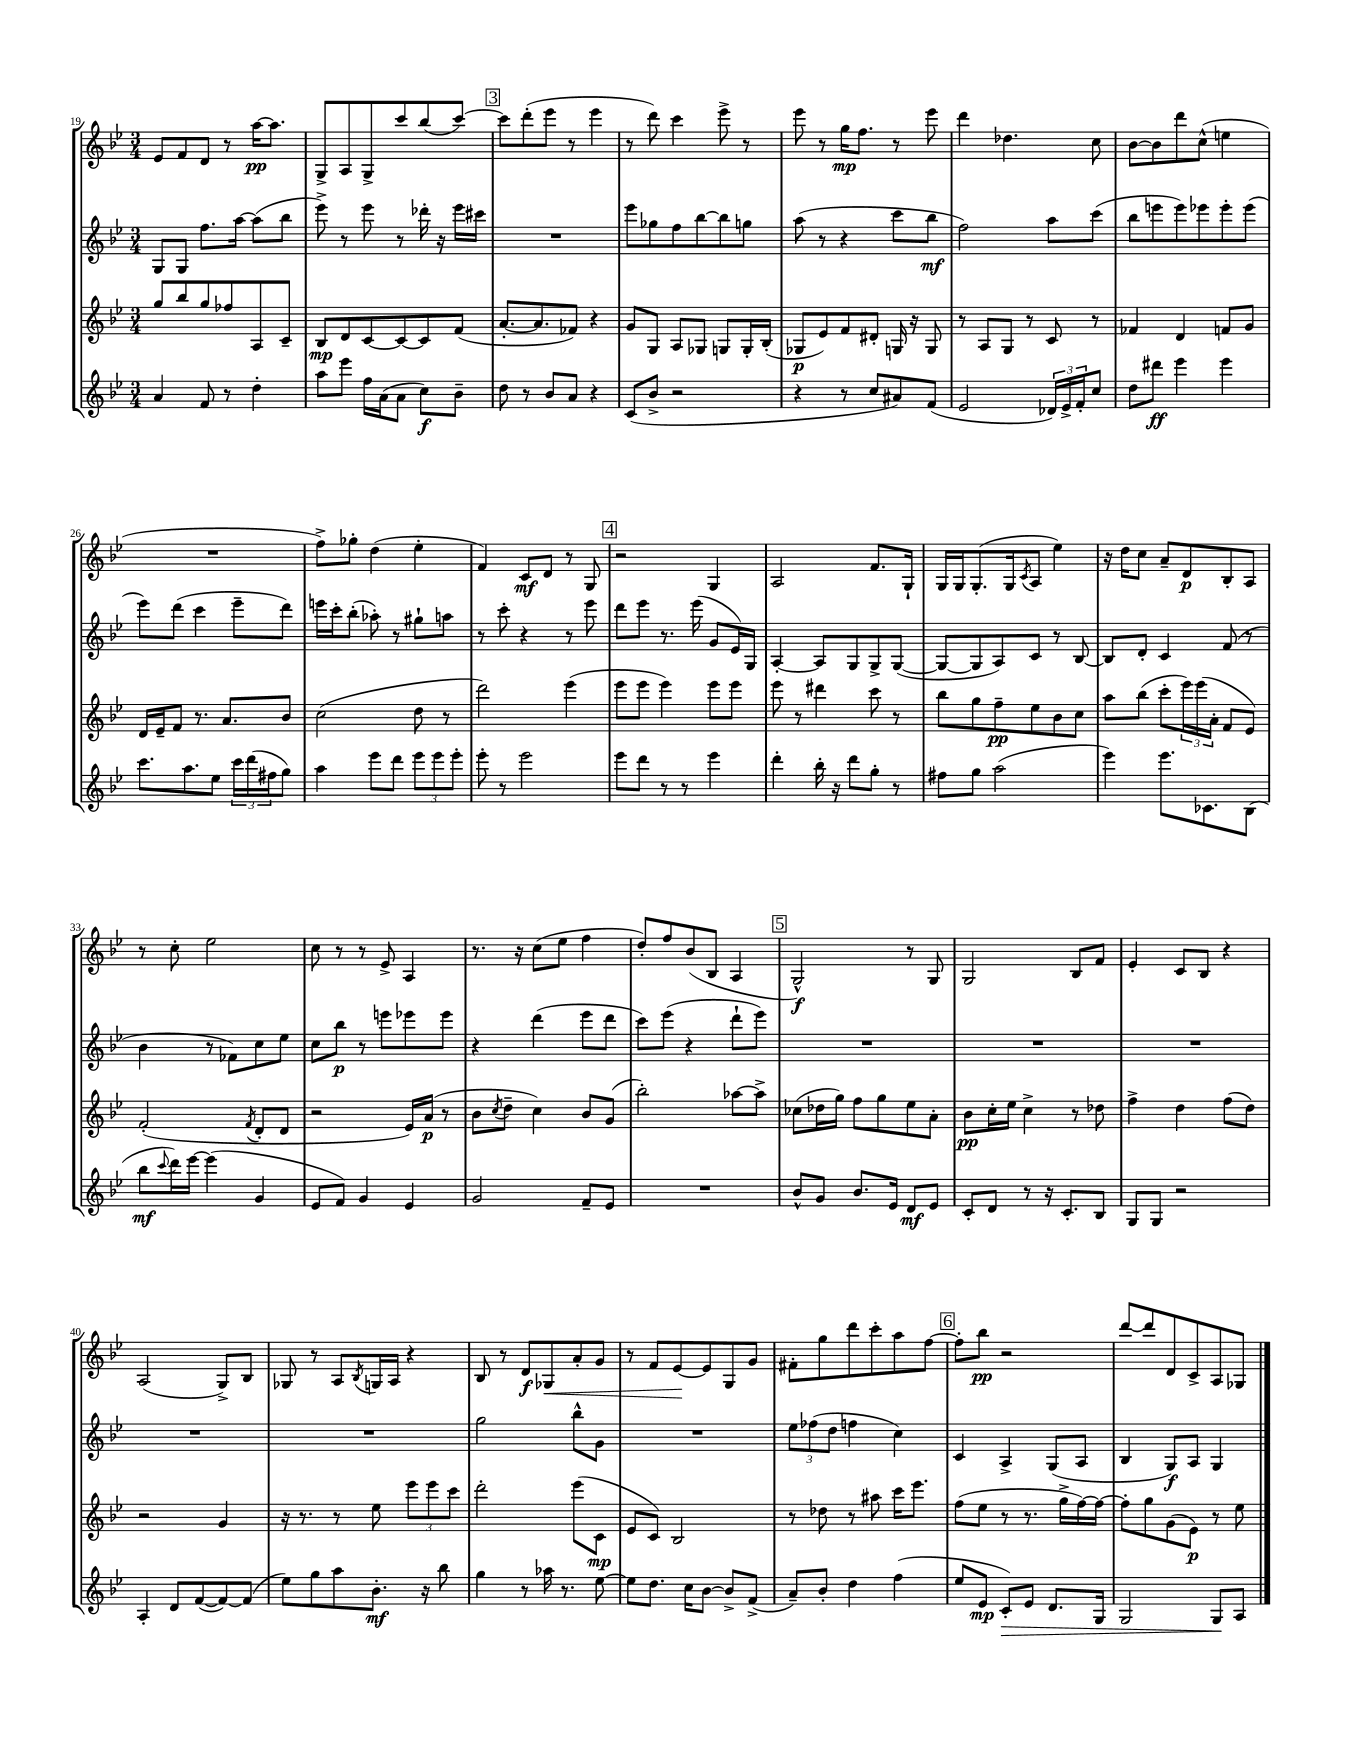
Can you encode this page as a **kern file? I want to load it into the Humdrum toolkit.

**kern	**dynam	**kern	**dynam	**kern	**dynam	**kern	**dynam
*part4	*part4	*part3	*part3	*part2	*part2	*part1	*part1
*staff4	*staff4	*staff3	*staff3	*staff2	*staff2	*staff1	*staff1
*clefG2	*	*clefG2	*	*clefG2	*	*clefG2	*
*k[b-e-]	*	*k[b-e-]	*	*k[b-e-]	*	*k[b-e-]	*
*M3/4	*	*M3/4	*	*M3/4	*	*M3/4	*
=19	=19	=19	=19	=19	=19	=19	=19
4a/	.	8gg/L	.	8G/L	.	8e-/L	.
.	.	8bb-/	.	8G/J	.	8f/	.
8f/	.	8gg/	.	8.ff\L	.	8d/J	.
8r	.	8ff-X/	.	.	.	8r	.
.	.	.	.	[16aa\Jk	.	.	.
4dd'\	.	8A/	.	(8aa\L]	.	[16aa\KL	pp
.	.	.	.	.	.	8.aa\J]	.
.	.	8c~/J	.	8bb-\J	.	.	.
=20	=20	=20	=20	=20	=20	=20	=20
8aa\L	.	8B-/L	mp	8eee-^\)	.	8G^/L	.
8eee-\J	.	8d/	.	8r	.	8A/	.
16ff\LL	.	[8c/	.	8eee-\	.	8G^/	.
(16a\J	.	.	.	.	.	.	.
8a\J	.	8c/_	.	8r	.	8ccc/	.
8cc\L)	f	8c/]	.	16ddd-X'\	.	(8bb-/	.
.	.	.	.	16r	.	.	.
8b-~\J	.	(8f/J	.	16eee-\LL	.	[8ccc/J)	.
.	.	.	.	16ccc#X\JJ	.	.	.
!!LO:REH:place=s1:t=3
=21	=21	=21	=21	=21	=21	=21	=21
8dd\	.	[8.a'/L	.	2.r	.	8ccc\L]	.
8r	.	.	.	.	.	(8ddd'\	.
.	.	8.a/]	.	.	.	.	.
8b-/L	.	.	.	.	.	8eee-\J	.
8a/J	.	8f-X/J)	.	.	.	8r	.
4r	.	4r	.	.	.	4eee-\	.
=22	=22	=22	=22	=22	=22	=22	=22
(8c/L	.	8g/L	.	8eee-\L	.	8r	.
8b-^/J	.	8G/J	.	8gg-X\	.	8ddd\)	.
2r	.	8A/L	.	8ff\	.	4ccc\	.
.	.	8G-X/J	.	[8bb-\	.	.	.
.	.	8Gn/L	.	8bb-\]	.	8eee-^\	.
.	.	16G'/L	.	8ggn\J	.	8r	.
.	.	(16B-'/JJ	.	.	.	.	.
=23	=23	=23	=23	=23	=23	=23	=23
4r	.	8G-X/L	p	(8aa\	.	8eee-\	.
.	.	8e-/)	.	8r	.	8r	.
8r	.	8f/	.	4r	.	16gg\KL	mp
.	.	.	.	.	.	8.ff\J	.
8cc/L	.	8d#X'/J	.	.	.	.	.
8a#X/)	.	16Gn/	.	8ccc\L	.	8r	.
.	.	16r	.	.	.	.	.
(8f/J	.	8G/	.	8bb-\J	mf	8eee-\	.
=24	=24	=24	=24	=24	=24	=24	=24
2e-/	.	8r	.	2ff\)	.	4ddd\	.
.	.	8A/L	.	.	.	.	.
.	.	8G/J	.	.	.	4.dd-X\	.
.	.	8r	.	.	.	.	.
24d-X/LL)	.	8c/	.	8aa\L	.	.	.
24e-^/	.	.	.	.	.	.	.
24f'/J	.	.	.	.	.	.	.
8cc/J	.	8r	.	(8ccc\J	.	8cc\	.
=25	=25	=25	=25	=25	=25	=25	=25
8dd\L	.	4f-X/	.	8bb-\L	.	[8b-\L	.
8ddd#X\J	ff	.	.	8eeen\	.	8b-\]	.
4eee-\	.	4d/	.	8eee\)	.	8ddd\	.
.	.	.	.	8eee-X\	.	(8cc^^\J	.
4eee-\	.	8fn/L	.	8eee-'\	.	4een\	.
.	.	8g/J	.	(8eee-\J	.	.	.
!!LO:LB:g=z
=26	=26	=26	=26	=26	=26	=26	=26
8.ccc\L	.	16d/LL	.	8eee-\L)	.	2.r	.
.	.	16e-~/J	.	.	.	.	.
.	.	8f/J	.	(8ddd\J	.	.	.
8.aa\	.	.	.	.	.	.	.
.	.	8.r	.	4ccc\	.	.	.
8ee-\J	.	.	.	.	.	.	.
.	.	8.a/L	.	.	.	.	.
24ccc\LL	.	.	.	8eee-~\L	.	.	.
(24ddd\	.	.	.	.	.	.	.
24ff#X\J	.	.	.	.	.	.	.
8gg\J)	.	8b-/J	.	8ddd\J)	.	.	.
=27	=27	=27	=27	=27	=27	=27	=27
4aa\	.	(2cc\	.	16eeen\LL	.	8ff^\L)	.
.	.	.	.	16ccc'\J	.	.	.
.	.	.	.	(8bb-'\J	.	8gg-X'\J	.
8eee-\L	.	.	.	8aa-X'\)	.	(4dd\	.
8ddd\J	.	.	.	8r	.	.	.
12eee-\L	.	8dd\	.	8gg#X`\L	.	4ee-'\	.
12eee-\	.	.	.	.	.	.	.
.	.	8r	.	8aan\J	.	.	.
12eee-'\J	.	.	.	.	.	.	.
=28	=28	=28	=28	=28	=28	=28	=28
8eee-'\	.	2ddd\)	.	8r	.	4f/)	.
8r	.	.	.	8ccc'\	.	.	.
2eee-\	.	.	.	4r	.	8c/L	mf
.	.	.	.	.	.	8d/J	.
.	.	(4eee-\	.	8r	.	8r	.
.	.	.	.	8eee-\	.	8G/	.
!!LO:REH:place=s1:t=4
=29	=29	=29	=29	=29	=29	=29	=29
8eee-\L	.	8eee-\L	.	8ddd\L	.	2r	.
8ddd\J	.	8eee-\J	.	8eee-\J	.	.	.
8r	.	4eee-\)	.	8.r	.	.	.
8r	.	.	.	.	.	.	.
.	.	.	.	(16eee-\	.	.	.
4eee-\	.	8eee-\L	.	8g/L	.	4G/	.
.	.	8eee-\J	.	16e-/L)	.	.	.
.	.	.	.	16G/JJ	.	.	.
=30	=30	=30	=30	=30	=30	=30	=30
4ddd'\	.	8eee-\	.	[4A'/	.	2A/	.
.	.	8r	.	.	.	.	.
16bb-'\	.	4ddd#X\	.	8A/L]	.	.	.
16r	.	.	.	.	.	.	.
8ddd\L	.	.	.	8G/	.	.	.
8gg'\J	.	8ccc\	.	8G^/	.	8.f/L	.
8r	.	8r	.	([8G/J	.	.	.
.	.	.	.	.	.	16G`/Jk	.
=31	=31	=31	=31	=31	=31	=31	=31
8ff#X\L	.	8bb-\L	.	8G/L_	.	16G/LL	.
.	.	.	.	.	.	16G/J	.
8gg\J	.	8gg\	.	8G/]	.	(8.G'/	.
(2aa\	.	8ff~\	pp	8A/)	.	.	.
.	.	.	.	.	.	16G/k	.
.	.	.	.	.	.	8qc/	.
.	.	8ee-\	.	8c/J	.	8A/J	.
.	.	8b-\	.	8r	.	4ee-\)	.
.	.	8cc\J	.	[8B-/	.	.	.
=32	=32	=32	=32	=32	=32	=32	=32
4eee-\)	.	8aa\L	.	8B-/L]	.	16r	.
.	.	.	.	.	.	16dd\KL	.
.	.	(8bb-\J	.	8d'/J	.	8cc\J	.
8.eee-\L	.	8ccc'\L	.	4c/	.	8a~/L	.
.	.	24eee-\L)	.	.	.	8d/	p
.	.	(24eee-\	.	.	.	.	.
8.c-X\	.	.	.	.	.	.	.
.	.	24a'\JJ	.	.	.	.	.
.	.	8f/L	.	(8f/	.	8B-'/	.
(8B-\J	.	8e-/J)	.	8r	.	8A/J	.
!!LO:LB:g=z
=33	=33	=33	=33	=33	=33	=33	=33
8bb-\L	mf	(2f'/	.	4b-\	.	8r	.
8qqccc/	.	.	.	.	.	.	.
16ddd\L)	.	.	.	.	.	8cc'\	.
[16eee-\JJ	.	.	.	.	.	.	.
(4eee-\]	.	.	.	8r	.	2ee-\	.
.	.	.	.	8f-X\L)	.	.	.
.	.	8qf/	.	.	.	.	.
4g/	.	8d'/L	.	8cc\	.	.	.
.	.	8d/J	.	8ee-\J	.	.	.
=34	=34	=34	=34	=34	=34	=34	=34
8e-/L	.	2r	.	8cc\L	.	8cc\	.
8f/J)	.	.	.	8bb-\J	p	8r	.
4g/	.	.	.	8r	.	8r	.
.	.	.	.	8eeen\L	.	8e-^/	.
4e-/	.	16e-/LL)	.	8eee-X\	.	4A/	.
.	.	(16a/JJ	p	.	.	.	.
.	.	8r	.	8eee-\J	.	.	.
=35	=35	=35	=35	=35	=35	=35	=35
2g/	.	8b-\L	.	4r	.	8.r	.
.	.	8qcc/	.	.	.	.	.
.	.	8dd~\J	.	.	.	.	.
.	.	.	.	.	.	16r	.
.	.	4cc\)	.	(4ddd\	.	(8cc\L	.
.	.	.	.	.	.	8ee-\J	.
8f~/L	.	8b-/L	.	8eee-\L	.	4ff\	.
8e-/J	.	(8g/J	.	8ddd\J	.	.	.
=36	=36	=36	=36	=36	=36	=36	=36
2.r	.	2bb-'\)	.	8ccc\L)	.	8dd'/L)	.
.	.	.	.	(8eee-\J	.	8ff/	.
.	.	.	.	4r	.	(8b-/	.
.	.	.	.	.	.	8B-/J	.
.	.	[8aa-X\L	.	8ddd`\L	.	4A/	.
.	.	8aa-^\J]	.	8eee-\J)	.	.	.
!!LO:REH:place=s1:t=5
=37	=37	=37	=37	=37	=37	=37	=37
8b-^^/L	.	(8cc-X\L	.	2.r	.	2G^^/)	f
8g/J	.	16dd-X\L	.	.	.	.	.
.	.	16gg\JJ)	.	.	.	.	.
8.b-/L	.	8ff\L	.	.	.	.	.
.	.	8gg\	.	.	.	.	.
16e-/Jk	.	.	.	.	.	.	.
8d/L	mf	8ee-\	.	.	.	8r	.
8e-/J	.	8a'\J	.	.	.	8G/	.
=38	=38	=38	=38	=38	=38	=38	=38
8c'/L	.	8b-\L	pp	2.r	.	2G/	.
8d/J	.	16cc'\L	.	.	.	.	.
.	.	16ee-\JJ	.	.	.	.	.
8r	.	4cc^\	.	.	.	.	.
16r	.	.	.	.	.	.	.
8.c'/L	.	.	.	.	.	.	.
.	.	8r	.	.	.	8B-/L	.
8B-/J	.	8dd-X\	.	.	.	8f/J	.
=39	=39	=39	=39	=39	=39	=39	=39
8G/L	.	4ff^\	.	2.r	.	4e-'/	.
8G/J	.	.	.	.	.	.	.
2r	.	4dd\	.	.	.	8c/L	.
.	.	.	.	.	.	8B-/J	.
.	.	(8ff\L	.	.	.	4r	.
.	.	8dd\J)	.	.	.	.	.
!!LO:LB:g=z
=40	=40	=40	=40	=40	=40	=40	=40
4A'/	.	2r	.	2.r	.	(2A/	.
8d/L	.	.	.	.	.	.	.
([8f/	.	.	.	.	.	.	.
8f/_)	.	4g/	.	.	.	8G^/L)	.
(8f/J]	.	.	.	.	.	8B-/J	.
=41	=41	=41	=41	=41	=41	=41	=41
8ee-\L)	.	16r	.	2.r	.	8G-X/	.
.	.	8.r	.	.	.	.	.
8gg\	.	.	.	.	.	8r	.
8aa\	.	8r	.	.	.	8A/L	.
.	.	.	.	.	.	8qB-/	.
8.b-'\J	mf	8ee-\	.	.	.	16Gn/L	.
.	.	.	.	.	.	16A/JJ	.
.	.	12eee-\L	.	.	.	4r	.
16r	.	.	.	.	.	.	.
.	.	12eee-\	.	.	.	.	.
8bb-\	.	.	.	.	.	.	.
.	.	12ccc\J	.	.	.	.	.
=42	=42	=42	=42	=42	=42	=42	=42
4gg\	.	2ddd'\	.	2gg\	.	8B-/	.
.	.	.	.	.	.	8r	.
8r	.	.	.	.	.	8d/L	f
!	!	!	!	!	!	!	!LO:HP:b
16aa-X\	.	.	.	.	.	8G-X/	<
8.r	.	.	.	.	.	.	.
.	.	(8eee-\L	.	8bb-^^\L	.	8a'/	.
[8ee-\	.	8c\J	mp	8g\J	.	8g/J	.
=43	=43	=43	=43	=43	=43	=43	=43
8ee-\L]	.	8e-/L	.	2.r	.	8r	.
8.dd\J	.	8c/J)	.	.	.	8f/L	.
.	.	2B-/	.	.	.	[8e-/	.
16cc\KL	.	.	.	.	.	.	.
[8b-\J	.	.	.	.	.	8e-/]	[
8b-^/L]	.	.	.	.	.	8G/	.
(8f^/J	.	.	.	.	.	8g/J	.
=44	=44	=44	=44	=44	=44	=44	=44
8a~/L)	.	8r	.	12ee-\L	.	8f#X'\L	.
.	.	.	.	(12ff-X\	.	.	.
8b-'/J	.	8dd-X\	.	.	.	8gg\	.
.	.	.	.	12dd\J	.	.	.
4dd\	.	8r	.	4ffn\	.	8ddd\	.
.	.	8aa#X\	.	.	.	8ccc'\	.
(4ff\	.	16ccc\KL	.	4cc\)	.	8aa\	.
.	.	8.eee-\J	.	.	.	.	.
.	.	.	.	.	.	[8ff\J	.
!!LO:REH:place=s1:t=6
=45	=45	=45	=45	=45	=45	=45	=45
8ee-/L	.	(8ff\L	.	4c/	.	8ff'\L]	.
8e-/J	mp	8ee-\J	.	.	.	8bb-\J	pp
!	!LO:HP:b	!	!	!	!	!	!
8c'/L)	>	8r	.	4A^/	.	2r	.
8e-/J	.	8.r	.	.	.	.	.
8.d/L	.	.	.	(8G/L	.	.	.
.	.	16gg^\LL	.	.	.	.	.
.	.	[16ff\)	.	8A/J	.	.	.
16G/Jk	.	16ff\JJ_	.	.	.	.	.
=46	=46	=46	=46	=46	=46	=46	=46
2G/	.	8ff'\L]	.	4B-/	.	[8ddd/L	.
.	.	8gg\	.	.	.	8ddd/]	.
.	.	(8g\	.	8G/L)	f	8d/	.
.	.	8e-\J)	p	8A/J	.	8c^/	.
8G/L	.	8r	.	4G/	.	8A/	.
8A/J	]	8ee-\	.	.	.	8G-X/J	.
==	==	==	==	==	==	==	==
*-	*-	*-	*-	*-	*-	*-	*-
